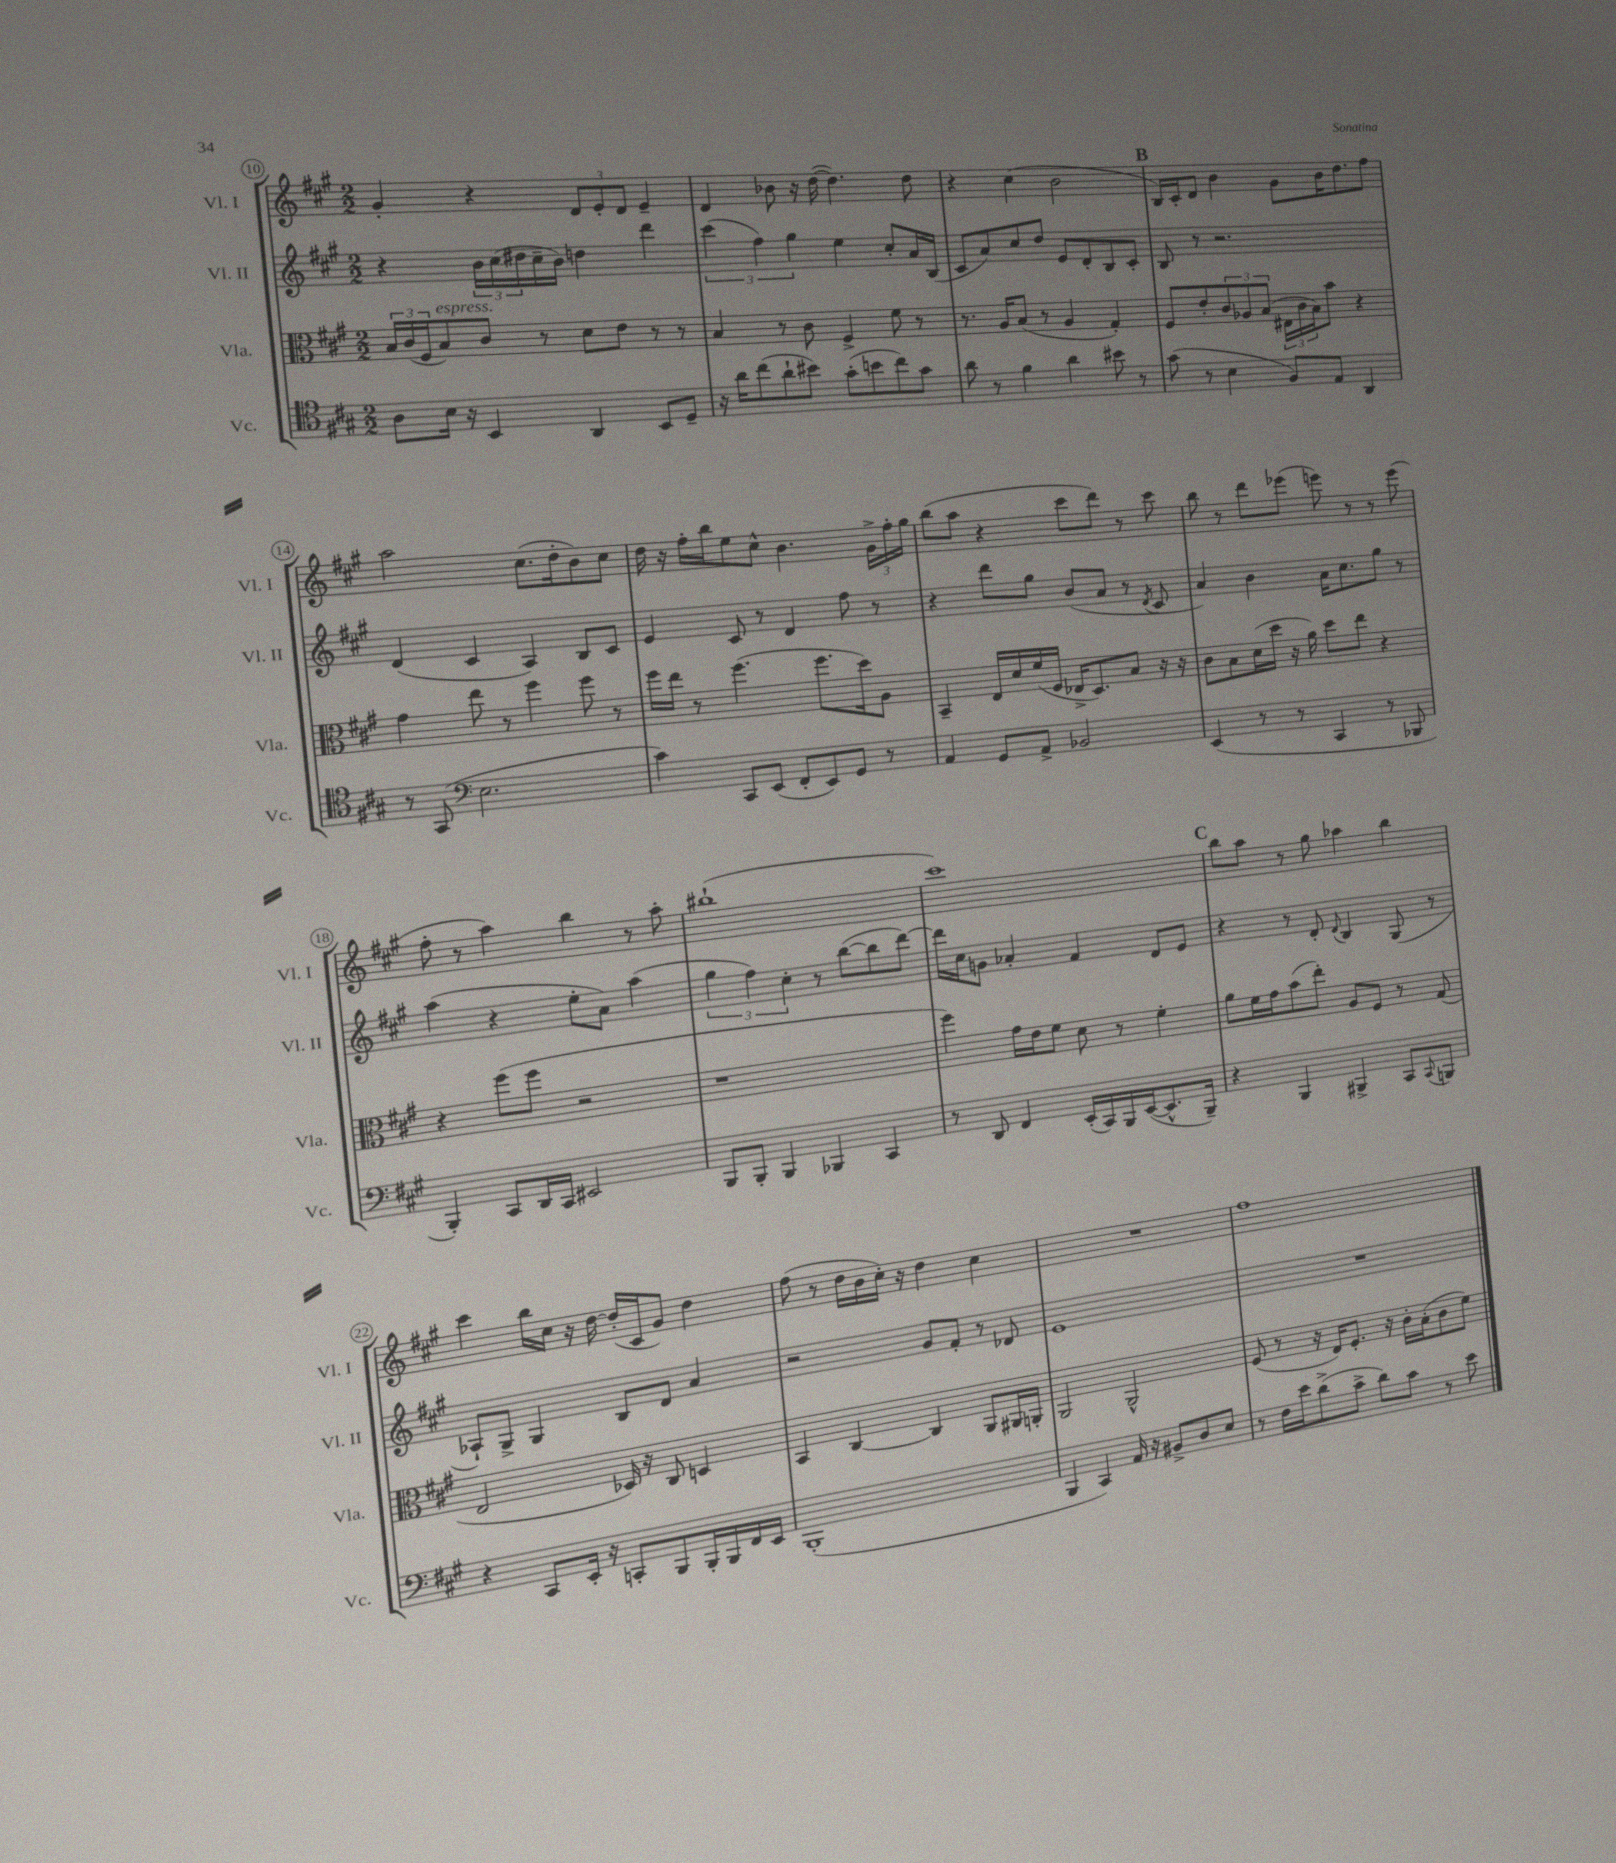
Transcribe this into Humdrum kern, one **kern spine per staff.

**kern	**kern	**kern	**kern
*part4	*part3	*part2	*part1
*staff4	*staff3	*staff2	*staff1
*I"Vc.	*I"Vla.	*I"Vl. II	*I"Vl. I
*I'Vc.	*I'Vla.	*I'Vl. II	*I'Vl. I
*clefC4	*clefC3	*clefG2	*clefG2
*k[f#c#g#]	*k[f#c#g#]	*k[f#c#g#]	*k[f#c#g#]
*M2/2	*M2/2	*M2/2	*M2/2
=10	=10	=10	=10
8A\L	24B/LL	4r	4g#'/
.	(24c#/	.	.
.	24F#/J	.	.
!	!LO:TX:a:i:t=espress.	!	!
16B\Jk	8B/)	.	.
16r	.	.	.
4BB/	8c#/J	24b\LL	4r
.	.	(24cc#\	.
.	.	24dd#X\	.
.	8r	16cc#~\	.
.	.	16b\JJ)	.
4AA/	8d\L	4ddn\	12d/L
.	.	.	12e'/
.	8e\J	.	.
.	.	.	12d/J
8BB/L	8r	4ddd\	4e~/
8D~/J	8r	.	.
=11	=11	=11	=11
16r	4B/	(6ccc#\	4d/
16a\KL	.	.	.
(8cc#\	.	.	.
.	.	6ff#\)	.
8a`\	8r	.	8b-X\
.	.	6gg#\	.
8b#X\J)	8c#\	.	16r
.	.	.	([16dd\
(8g#'\L	4F#^/	4ee\	4.dd\])
8bn\	.	.	.
8cc#\)	8f#\	8cc#'/L	.
8g#\J	8r	16a/L	8dd\
.	.	(16B/JJ	.
=12	=12	=12	=12
8a\	8.r	8c#/L	4r
8r	.	8a/)	.
.	16A/KL	.	.
4f#\	(8B/J	8cc#/	(4cc#\
.	8r	8dd/J	.
4a\	4A/	8e/L	2b\
.	.	8d'/	.
8b#X\	4G#'/)	8B/	.
8r	.	8c#'/J	.
!!LO:REH:place=s1:t=B
=13	=13	=13	=13
(8g#\	8F#/L	8B/	16B/LL)
.	.	.	16c#'/J
8r	8e'/	8r	8d/J
4B\	12c#/	2.r	4b\
.	12A-X/	.	.
.	(12B/J	.	.
8F#/L)	24E#X\LL	.	8g#\L
.	24c#\	.	.
.	24B\J)	.	.
8E/J	8b\J	.	16b\K
.	.	.	8.dd\
4AA/	4r	.	.
.	.	.	8ff#\J
!!LO:LB:g=z
=14	=14	=14	=14
8r	4g#\	(4d/	2aa\
(8GG#/	.	.	.
*clefF4	*	*	*
2.E\	8ee\	4c#/	.
.	8r	.	.
.	4ff#\	4A/)	(8.cc#\L
.	.	.	16dd'\k
.	8ff#\	8B/L	8b\)
.	8r	8c#/J	8cc#\J
=15	=15	=15	=15
4c#\)	16ff#\LL	4e/	16dd\
.	16ee\JJ	.	16r
.	8r	.	16ff#'\LL
.	.	.	16bb\J
8CC#/L	(4.ff#\	8c#/	8ee\
(8EE/J	.	8r	8cc#^^\J
8FF#'/L	.	4d/	4.b\
8EE/)	8.ff#\L	.	.
8GG#/J	.	8ff#\	.
.	16dd\k)	.	.
8r	8A\J	8r	24g#^\LL
.	.	.	24ff#'\
.	.	.	24gg#\JJ
=16	=16	=16	=16
4AA/	4BB~/	4r	(8bb\L
.	.	.	8aa\J
8GG#/L	16E/LL	8ddd\L	4r
.	16d/	.	.
8AA^/J	(16f#/	8gg#\J	.
.	16F#/JJ	.	.
2BB-X/	16E-X^/KL	(8b/L	8ccc#\L
.	8.D/)	.	.
.	.	8a/J	8ddd\J)
.	8B/J	8r	8r
.	.	8qd/	.
.	16r	8c#/	8ccc#\
.	16r	.	.
=17	=17	=17	=17
(4EE/	8c#\L	4a/)	8bb\
.	8B\	.	8r
8r	(16d\L	4b\	8ddd\L
.	16dd\JJ	.	.
8r	16r	.	(8eee-X\J
.	16a\)	.	.
4CC#/	8dd\L	16a\KL	8eeen\)
.	.	8.cc#\	.
.	8ee\J	.	8r
8r	4r	8gg#\J	8r
8BBB-X/	.	8r	(8eee\
!!LO:LB:g=z
=18	=18	=18	=18
4BBB'/)	4r	(4aa\	8ff#'\
.	.	.	8r
8CC#/L	(8ff#\L	4r	4aa\)
16DD/L	8ff#\J	.	.
16CC#/JJ	.	.	.
2EE#X/	2r	8ee'\L	4bb\
.	.	8a\J)	.
.	.	(4aa\	8r
.	.	.	8aa'\
=19	=19	=19	=19
8BBB/L	1r	6gg#\	(1bb#X`
8BBB'/J	.	.	.
.	.	6ff#\)	.
4BBB/	.	.	.
.	.	6cc#'\	.
4BBB-X/	.	8r	.
.	.	([8bb\L	.
4CC#/	.	8bb\]	.
.	.	[8ddd\J)	.
=20	=20	=20	=20
8r	4ff#\)	16ddd\LL]	1ccc#)
.	.	16cc#\J	.
8DD/	.	8gn\J	.
4FF#/	16g#\LL	4a-X'/	.
.	16e\J	.	.
.	8f#\J	.	.
(16EE'/LL	8d\	4f#/	.
16CC#/)	.	.	.
16BBB/	8r	.	.
([16EE/J	.	.	.
8.EE^^/]	4f#'\	8d/L	.
.	.	8e/J	.
16BBB~/Jk)	.	.	.
!!LO:REH:place=s1:t=C
=21	=21	=21	=21
4r	8a\L	4r	8bb\L
.	16f#\L	.	8aa\J
.	16g#\J	.	.
4BBB/	(8b\	8r	8r
.	8ee'\J)	8d'/	8gg#\
.	.	8qqd/	.
4BBB#X^/	8A/L	4B/	4aa-X\
.	8F#/J	.	.
8CC#/L	8r	(8G#/	4bb\
8qqCC#/	.	.	.
8BBBn/J	(8G#/	8r	.
!!LO:LB:g=z
=22	=22	=22	=22
4r	2E/	8A-X`/L)	4ccc#\
.	.	8G#^/J	.
8CC#/L	.	4G#/	16bb\LL
.	.	.	16cc#\JJ
16EE'/Jk	.	.	16r
16r	.	.	[16dd\
8CCn'/L	16D-X/)	8B/L	(16dd'/LL]
.	16r	.	16c#/J
8BBB/	8C#/	8d/J	8g#/J)
16BBB'/L	4Dn/	4a/	4dd\
16BBB/	.	.	.
16FF#/	.	.	.
16EE/JJ	.	.	.
=23	=23	=23	=23
(1BBB'	4BB/	2r	(8ff#\
.	.	.	8r
.	[4C#/	.	16dd\LL
.	.	.	16b\
.	.	.	16cc#'\JJ)
.	.	.	16r
.	4C#/]	8g#/L	4dd\
.	.	8f#'/J	.
.	8AA/L	8r	4cc#\
.	16AA#X/L	8d-X/	.
.	16AAn'/JJ	.	.
=24	=24	=24	=24
4BBB/	2AA/	1e	1r
4CC#/)	.	.	.
16AA/	2AA^^/	.	.
16r	.	.	.
8BB#X^/L	.	.	.
8D/	.	.	.
8E/J	.	.	.
=25	=25	=25	=25
8r	(8F#/	1r	1ff#
16F#\LL	8r	.	.
16e\J	.	.	.
(8d^\	16r	.	.
.	16E/KL)	.	.
8c#^\J	8.F#'/J	.	.
8d\L)	.	.	.
.	16r	.	.
8c#\J	16c#'\LL	.	.
.	(16B'\J	.	.
8r	8c#\	.	.
8e\	8f#\J)	.	.
==	==	==	==
*-	*-	*-	*-
